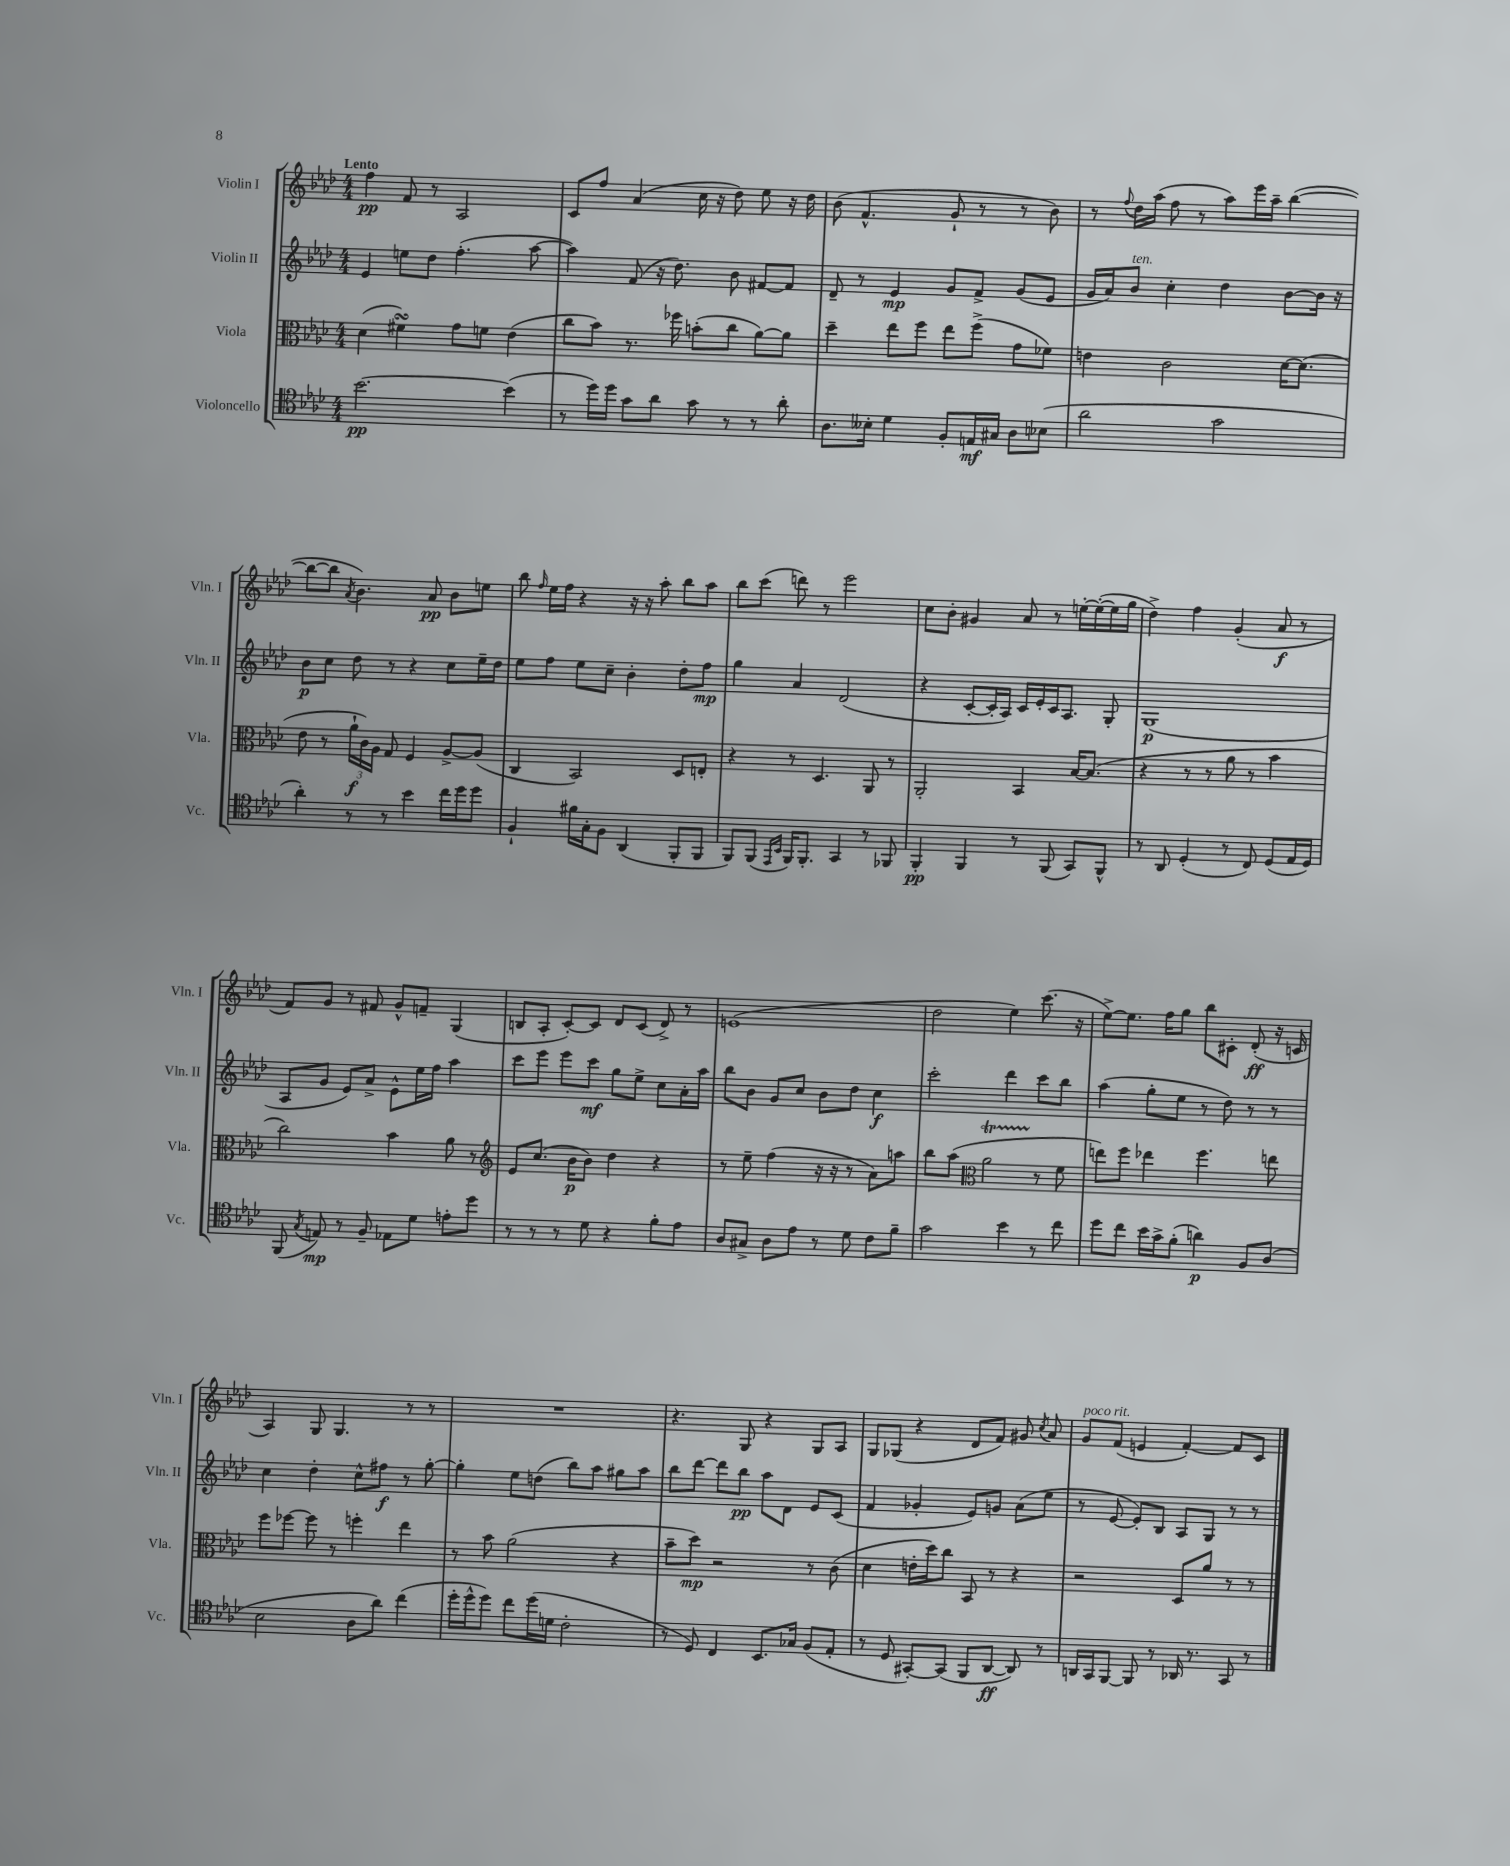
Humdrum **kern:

**kern	**dynam	**kern	**dynam	**kern	**dynam	**kern	**dynam
*part4	*part4	*part3	*part3	*part2	*part2	*part1	*part1
*staff4	*staff4	*staff3	*staff3	*staff2	*staff2	*staff1	*staff1
*I"Violoncello	*	*I"Viola	*	*I"Violin II	*	*I"Violin I	*
*I'Vc.	*	*I'Vla.	*	*I'Vln. II	*	*I'Vln. I	*
*clefC4	*	*clefC3	*	*clefG2	*	*clefG2	*
*k[b-e-a-d-]	*	*k[b-e-a-d-]	*	*k[b-e-a-d-]	*	*k[b-e-a-d-]	*
*M4/4	*	*M4/4	*	*M4/4	*	*M4/4	*
=1	=1	=1	=1	=1	=1	=1	=1
!	!	!	!	!	!	!LO:TX:a:B:t=Lento	!
[2.b-\	pp	(4d-\	.	4e-/	.	4ff\	pp
.	.	4f#XsSsS\)	.	8een\L	.	8f/	.
.	.	.	.	8dd-\J	.	8r	.
.	.	8g\L	.	(4.ff'\	.	2A-/	.
.	.	8fn\J	.	.	.	.	.
(4b-\]	.	(4e-\	.	.	.	.	.
.	.	.	.	[8aa-\	.	.	.
=2	=2	=2	=2	=2	=2	=2	=2
8r	.	8cc\L	.	4aa-\])	.	8c/L	.
16dd-\LL)	.	8b-\J)	.	.	.	8ff/J	.
16dd-\JJ	.	.	.	.	.	.	.
8g\L	.	8.r	.	(8f/	.	(4a-/	.
8a-\J	.	.	.	16r	.	.	.
.	.	16ff-X\	.	8.dd-\)	.	.	.
8g\	.	(8bn'\L	.	.	.	16cc\	.
.	.	.	.	.	.	16r	.
8r	.	8cc\J	.	8b-\	.	8dd-\)	.
8r	.	[8a-\L)	.	[8f#X/L	.	8ee-\	.
8a-'\	.	8a-\J]	.	8f#/J]	.	16r	.
.	.	.	.	.	.	16dd-\	.
=3	=3	=3	=3	=3	=3	=3	=3
8.A-\L	.	4dd-~\	.	8d-~/	.	(8b-\	.
.	.	.	.	8r	.	4.f^^/	.
16B--X'\Jk	.	.	.	.	.	.	.
4d-\	.	8ee-\L	.	4e-/	mp	.	.
.	.	8ff\J	.	.	.	.	.
8F'/L	.	8ee-\L	.	8g/L	.	8g`/	.
16En/L	mf	(8ff^\J	.	8f^/J	.	8r	.
16G#X/JJ	.	.	.	.	.	.	.
8A-\L	.	8g\L	.	(8g/L	.	8r	.
(8B-X\J	.	8f-X\J)	.	8e-/J	.	8b-\)	.
=4	=4	=4	=4	=4	=4	=4	=4
2a-\	.	4en\	.	16g/LL	.	8r	.
.	.	.	.	16a-/J)	.	.	.
.	.	.	.	.	.	8qqff/	.
!	!	!	!	!LO:TX:a:i:t=ten.	!	!	!
.	.	.	.	8b-/J	.	16dd-\LL	.
.	.	.	.	.	.	(16aa-\JJ	.
.	.	2c\	.	4cc'\	.	8ff\	.
.	.	.	.	.	.	8r	.
2g\	.	.	.	4dd-\	.	8aa-\L)	.
.	.	.	.	.	.	16eee-\L	.
.	.	.	.	.	.	16aa-~\JJ	.
.	.	[16d-\KL	.	[8b-\L	.	([4bb-\	.
.	.	(8.d-\J]	.	.	.	.	.
.	.	.	.	16b-\Jk]	.	.	.
.	.	.	.	16r	.	.	.
!!LO:LB:g=z
=5	=5	=5	=5	=5	=5	=5	=5
4a-'\)	.	8e-\	.	8b-\L	p	8bb-\L_	.
.	.	8r	.	8cc\J	.	8bb-\J]	.
.	.	.	.	.	.	8qa-/	.
8r	.	24a-`\LL	f	8dd-\	.	4.b-\)	.
.	.	24c\)	.	.	.	.	.
.	.	24A-\JJ	.	.	.	.	.
8r	.	8G/	.	8r	.	.	.
4b-\	.	4F/	.	4r	.	.	.
.	.	.	.	.	.	8a-/	pp
16cc\LL	.	[8A-^/L	.	8cc\L	.	8b-\L	.
16dd-\J	.	.	.	.	.	.	.
8dd-\J	.	(8A-/J]	.	16ee-~\L	.	8een\J	.
.	.	.	.	16dd-\JJ	.	.	.
=6	=6	=6	=6	=6	=6	=6	=6
4F`/	.	4C/	.	8ee-\L	.	8bb-\	.
.	.	.	.	.	.	16qqff/	.
.	.	.	.	8ff\J	.	16ee-\LL	.
.	.	.	.	.	.	16ff\JJ	.
16f#X\LL	.	2BB-/)	.	8ee-\L	.	4r	.
16G'\J	.	.	.	.	.	.	.
8F\J	.	.	.	8cc~\J	.	.	.
(4AA-/	.	.	.	4b-'\	.	16r	.
.	.	.	.	.	.	16r	.
.	.	.	.	.	.	8aa-'\	.
8FF'/L	.	8D-/L	.	8dd-'\L	.	8bb-\L	.
8FF/J	.	8En'/J	.	8ff\J	mp	8aa-\J	.
=7	=7	=7	=7	=7	=7	=7	=7
8FF/L)	.	4r	.	4gg\	.	8bb-\L	.
(8FF/J	.	.	.	.	.	(8ccc\J	.
16qqEE-/LL	.	.	.	.	.	.	.
16qqBB-/JJ	.	.	.	.	.	.	.
16FF/KL)	.	8r	.	4a-/	.	8dddn\)	.
8.FF'/J	.	.	.	.	.	.	.
.	.	4.D-/	.	.	.	8r	.
4GG/	.	.	.	(2d-/	.	2eee-\	.
8r	.	8AA-/	.	.	.	.	.
8FF-X/	.	8r	.	.	.	.	.
=8	=8	=8	=8	=8	=8	=8	=8
4FF'/	pp	2AA-'/	.	4r	.	8cc\L	.
.	.	.	.	.	.	8b-'\J	.
4FF/	.	.	.	[8c'/L	.	4g#X/	.
.	.	.	.	16c'/L]	.	.	.
.	.	.	.	16A-/JJ)	.	.	.
8r	.	4BB-/	.	16c/LL	.	8a-/	.
.	.	.	.	16e-'/	.	.	.
(8FF/	.	.	.	16c/J	.	8r	.
.	.	.	.	8.A-/J	.	.	.
8GG/L)	.	[16B-/KL	.	.	.	[16een'\LL	.
.	.	(8.B-/J]	.	.	.	(16ee'\_	.
8FF^^/J	.	.	.	8G'/	.	16ee\]	.
.	.	.	.	.	.	16gg\JJ	.
=9	=9	=9	=9	=9	=9	=9	=9
8r	.	4r	.	(1G	p	4dd-^\)	.
8AA-/	.	.	.	.	.	.	.
(4D-'/	.	8r	.	.	.	4ff\	.
.	.	8r	.	.	.	.	.
8r	.	8a-\	.	.	.	(4g'/	.
8C/)	.	8r	.	.	.	.	.
(8D-/L	.	4b-\	.	.	.	8a-/	f
16E-/L	.	.	.	.	.	8r	.
16D-/JJ)	.	.	.	.	.	.	.
!!LO:LB:g=z
=10	=10	=10	=10	=10	=10	=10	=10
(8FF/	.	2cc\)	.	8A-/L	.	8f/L)	.
8qG/	.	.	.	.	.	.	.
8En/)	mp	.	.	8g/J	.	8g/J	.
8r	.	.	.	8e-/L)	.	8r	.
8F~/	.	.	.	8a-^/J	.	8f#X/	.
8E-X\L	.	4b-\	.	8e-^^\L	.	8g^^/L	.
8d-\J	.	.	.	16ee-\L	.	8fn~/J	.
.	.	.	.	16ff\JJ	.	.	.
8en'\L	.	8a-\	.	4aa-\	.	(4G/	.
8dd-\J	.	8r	.	.	.	.	.
=11	=11	=11	=11	=11	=11	=11	=11
*	*	*clefG2	*	*	*	*	*
8r	.	8e-/L	.	8ccc\L	.	8Bn/L	.
8r	.	(8.cc/J	.	8eee-\J	.	8A-'/J	.
8r	.	.	.	8eee-\L	.	[8c'/L)	.
.	.	16b-\KL	p	.	.	.	.
8d-\	.	8b-\J)	.	8ccc\J	mf	8c/J]	.
4r	.	4dd-\	.	8gg\L	.	8d-/L	.
.	.	.	.	8ee-^\J	.	(8c/J	.
8f'\L	.	4r	.	8cc\L	.	8d-^/)	.
8e-\J	.	.	.	16a-'\L	.	8r	.
.	.	.	.	16aa-\JJ	.	.	.
=12	=12	=12	=12	=12	=12	=12	=12
8A-/L	.	8r	.	8bb-\L	.	(1en	.
8G#X^/J	.	8ee-~\	.	8b-\J	.	.	.
8A-\L	.	(4ff\	.	8g/L	.	.	.
8e-\J	.	.	.	8cc/J	.	.	.
8r	.	16r	.	8b-\L	.	.	.
.	.	16r	.	.	.	.	.
8d-\	.	8r	.	8dd-\J	.	.	.
8c\L	.	8a-\L)	.	4cc\	f	.	.
8f~\J	.	8aan\J	.	.	.	.	.
=13	=13	=13	=13	=13	=13	=13	=13
2g\	.	8bb-\L	.	2ccc'\	.	2dd-\	.
.	.	(8aa-\J	.	.	.	.	.
*	*	*clefC3	*	*	*	*	*
.	.	2a-T\	.	.	.	.	.
4b-\	.	.	.	4ddd-\	.	4ee-\)	.
8r	.	8r	.	8ccc\L	.	(8.ccc\	.
8cc\	.	8f\	.	8bb-\J	.	.	.
.	.	.	.	.	.	16r	.
=14	=14	=14	=14	=14	=14	=14	=14
8dd-\L	.	8een\L)	.	(4aa-\	.	[8ee-^\L)	.
8cc\J	.	8ff\J	.	.	.	8.ee-\J]	.
16b-\LL	.	4ee-X\	.	8gg'\L	.	.	.
16g^\J	.	.	.	.	.	16ff\KL	.
(8f'\J	.	.	.	8ee-\J	.	8gg\J	.
4an\)	p	4.ff\	.	8r	.	8bb-\L	.
.	.	.	.	8dd-\)	.	8c#X'\J	.
8F/L	.	.	.	8r	.	(8d-'/	ff
(8A-/J	.	8een\	.	8r	.	16r	.
.	.	.	.	.	.	16cn/	.
!!LO:LB:g=z
=15	=15	=15	=15	=15	=15	=15	=15
2B-\	.	8ff\L	.	4cc\	.	4A-/)	.
.	.	[8ff-X\J	.	.	.	.	.
.	.	8ff-\]	.	4dd-'\	.	8G/	.
.	.	8r	.	.	.	4.G/	.
8A-\L	.	4ffn'\	.	8cc^^\L	.	.	.
8a-\J)	.	.	.	8ff#X\J	f	.	.
(4cc\	.	4ee-\	.	8r	.	8r	.
.	.	.	.	[8gg'\	.	8r	.
=16	=16	=16	=16	=16	=16	=16	=16
16dd-'\LL	.	8r	.	4gg'\]	.	1r	.
16dd-^^\J	.	.	.	.	.	.	.
8dd-\J)	.	8b-\	.	.	.	.	.
8cc\L	.	(2a-\	.	8ee-\L	.	.	.
(16dd-\L	.	.	.	(8ddn\J	.	.	.
16dn\JJ	.	.	.	.	.	.	.
2c'\	.	.	.	8bb-\L)	.	.	.
.	.	.	.	8aa-\J	.	.	.
.	.	4r	.	8gg#X\L	.	.	.
.	.	.	.	8aa-\J	.	.	.
=17	=17	=17	=17	=17	=17	=17	=17
8r	.	8b-~\L	.	8bb-\L	.	4.r	.
8D-/)	.	8dd-\J)	mp	[8ddd-\J	.	.	.
4C/	.	2r	.	8ddd-\L]	.	.	.
.	.	.	.	8bb-\J	pp	8G/	.
8.BB-/L	.	.	.	8aa-\L	.	4r	.
.	.	.	.	8d-\J	.	.	.
16G-X/Jk	.	.	.	.	.	.	.
(8F/L	.	8r	.	8e-/L	.	8G/L	.
8E-'/J	.	(8c\	.	(8c/J	.	8A-/J	.
=18	=18	=18	=18	=18	=18	=18	=18
8r	.	4d-\	.	4f/	.	8G/L	.
8D-/	.	.	.	.	.	(8G-X/J	.
[8GG#X'/L)	.	16en'\LL	.	4g-X'/	.	4r	.
.	.	16dd-\J)	.	.	.	.	.
(8GG#/J]	.	8cc\J	.	.	.	.	.
8FF/L	.	8BB-/	.	8e-/L)	.	8d-/L	.
[8AA-/J	ff	8r	.	8gn/J	.	8f/J)	.
8AA-/])	.	4r	.	(8a-\L	.	8g#X/	.
.	.	.	.	.	.	8qcc/	.
8r	.	.	.	8ee-\J	.	8a-/	.
=19	=19	=19	=19	=19	=19	=19	=19
!	!	!	!	!	!	!LO:TX:a:i:t=poco rit.	!
16AAn/LL	.	2r	.	8r	.	8g/L	.
16GG/J	.	.	.	.	.	.	.
[8FF/J	.	.	.	[8e-/	.	(8f/J	.
8FF/]	.	.	.	8e-'/L])	.	4en/	.
8r	.	.	.	8B-/J	.	.	.
16AA-X/	.	8D-/L	.	8A-/L	.	[4f'/)	.
8.r	.	.	.	.	.	.	.
.	.	8a-/J	.	8G/J	.	.	.
8GG/	.	8r	.	8r	.	8f/L]	.
8r	.	8r	.	8r	.	8c/J	.
==	==	==	==	==	==	==	==
*-	*-	*-	*-	*-	*-	*-	*-
